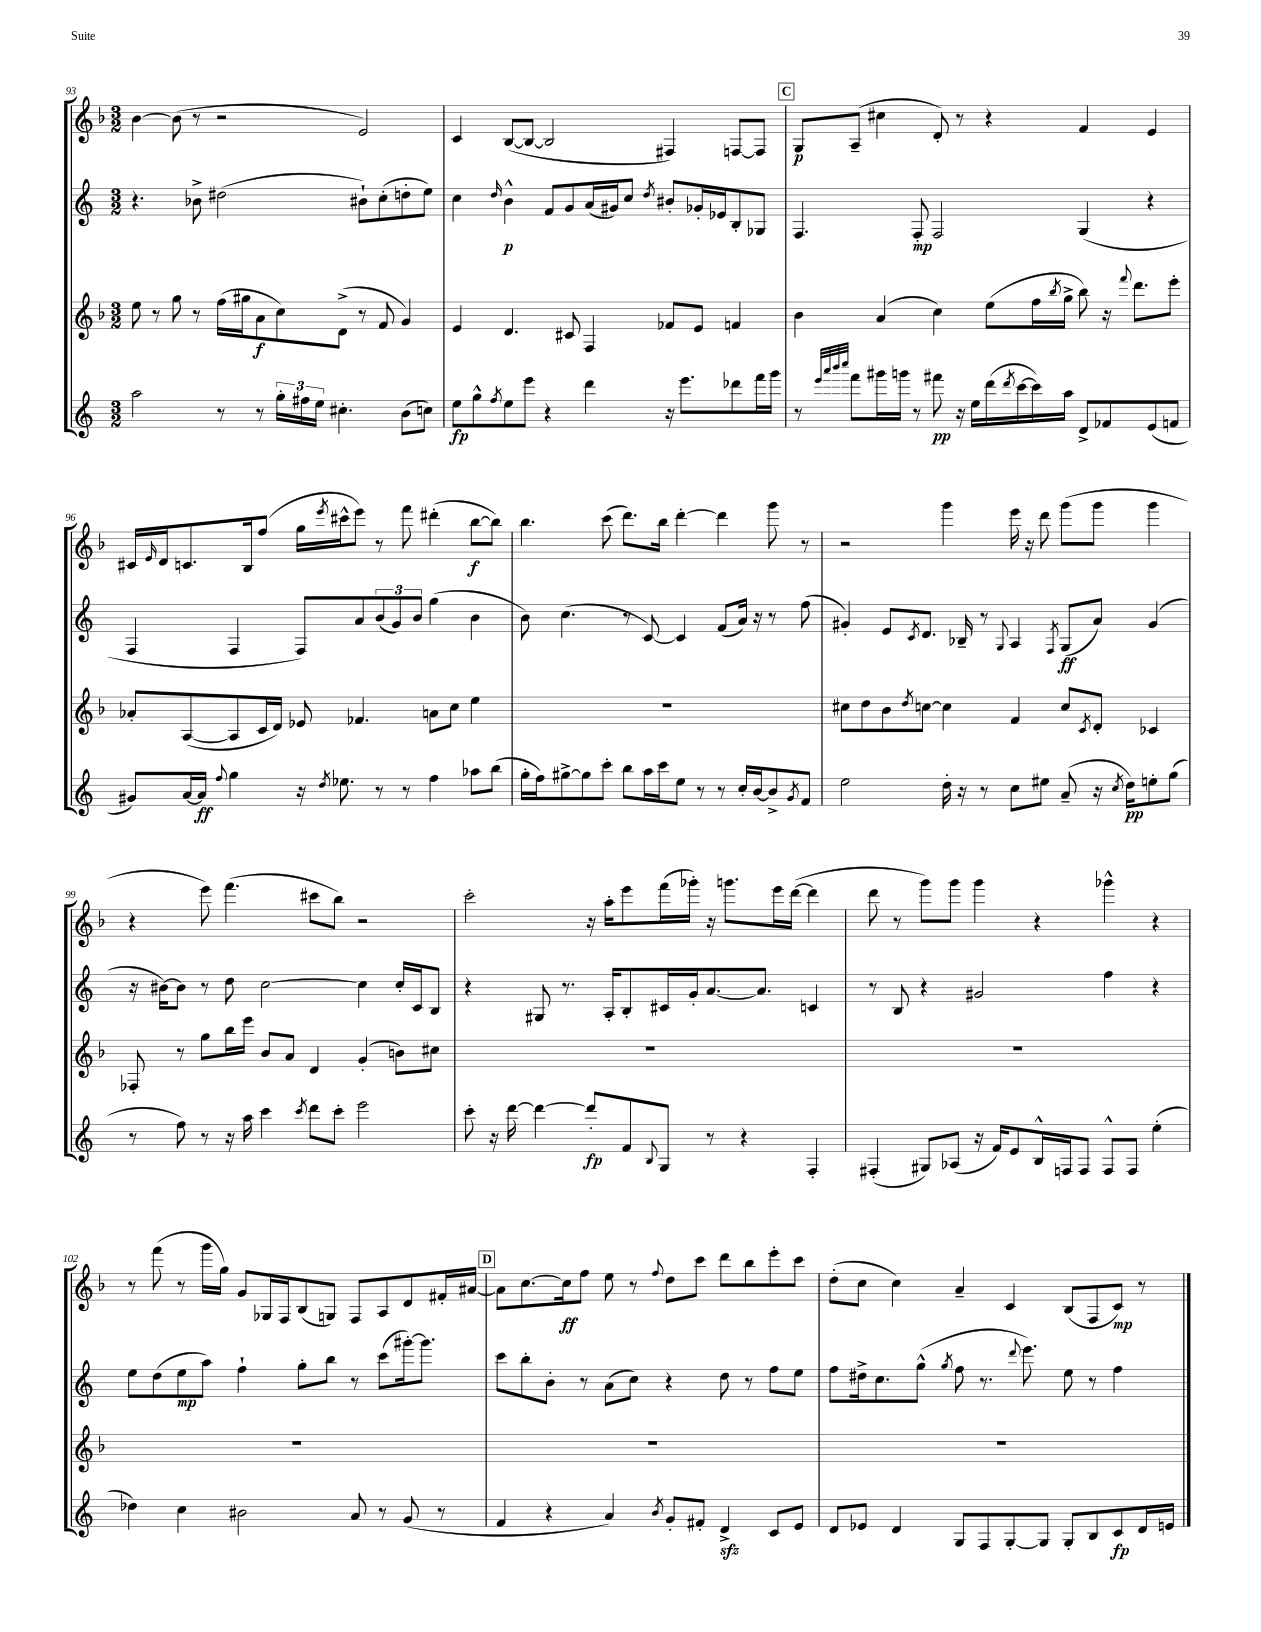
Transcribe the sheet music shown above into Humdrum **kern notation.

**kern	**dynam	**kern	**dynam	**kern	**dynam	**kern	**dynam
*part4	*part4	*part3	*part3	*part2	*part2	*part1	*part1
*staff4	*staff4	*staff3	*staff3	*staff2	*staff2	*staff1	*staff1
*clefG2	*	*clefG2	*	*clefG2	*	*clefG2	*
*k[]	*	*k[b-]	*	*k[]	*	*k[b-]	*
*M3/2	*	*M3/2	*	*M3/2	*	*M3/2	*
=93	=93	=93	=93	=93	=93	=93	=93
2aa\	.	8ee\	.	4.r	.	[4b-\	.
.	.	8r	.	.	.	.	.
.	.	8gg\	.	.	.	(8b-\]	.
.	.	8r	.	8b-X^\	.	8r	.
8r	.	(16ff\LL	.	(2dd#X\	.	2r	.
.	.	16gg#X\J	.	.	.	.	.
8r	.	8a\	f	.	.	.	.
24gg'\LL	.	8cc\)	.	.	.	.	.
24ff#X\	.	.	.	.	.	.	.
24ee\JJ	.	.	.	.	.	.	.
4.cc#X'\	.	(8d^\J	.	.	.	.	.
.	.	8r	.	8b#X`\L)	.	2e/)	.
.	.	8f/	.	(8cc'\	.	.	.
(8b\L	.	4g/)	.	8ddn'\	.	.	.
8ccn\J)	.	.	.	8ee\J)	.	.	.
=94	=94	=94	=94	=94	=94	=94	=94
8ee\L	fp	4e/	.	4cc\	.	4c/	.
8gg^^\	.	.	.	.	.	.	.
8qff/	.	.	.	16qqdd/	.	.	.
8ee\	.	4.d/	.	4b^^\	p	([8B-/L	.
8eee\J	.	.	.	.	.	8B-/J_	.
4r	.	.	.	8f/L	.	2B-/]	.
.	.	8c#X/	.	8g/	.	.	.
4ddd\	.	4F/	.	(16a/L	.	.	.
.	.	.	.	16g#X/J)	.	.	.
.	.	.	.	8cc/J	.	.	.
.	.	.	.	8qdd/	.	.	.
16r	.	8f-X/L	.	8b#X'/L	.	4F#X/)	.
8.eee\L	.	.	.	.	.	.	.
.	.	8e/J	.	16g-X'/L	.	.	.
.	.	.	.	16e-X/J	.	.	.
8ddd-X\	.	4fn/	.	8B'/	.	[8Fn/L	.
16fff\L	.	.	.	8G-X/J	.	8F/J]	.
16ggg\JJ	.	.	.	.	.	.	.
!!LO:REH:place=s1:t=C
=95	=95	=95	=95	=95	=95	=95	=95
8r	.	4b-\	.	4.F/	.	8G/L	p
32qqeee/LLL	.	.	.	.	.	.	.
32qqaaa/	.	.	.	.	.	.	.
32qqbbb/	.	.	.	.	.	.	.
32qqcccc/JJJ	.	.	.	.	.	.	.
8fff\L	.	.	.	.	.	(8A~/J	.
16ggg#X\L	.	(4a/	.	.	.	4cc#X\	.
16gggn\JJ	.	.	.	.	.	.	.
8r	.	.	.	8F'/	mp	.	.
8fff#X\	pp	4cc\)	.	2F/	.	8d'/)	.
16r	.	.	.	.	.	8r	.
16ee\LL	.	.	.	.	.	.	.
(16ddd\	.	(8ee\L	.	.	.	4r	.
8qddd/	.	.	.	.	.	.	.
[16ccc\	.	.	.	.	.	.	.
16ccc\])	.	16ff\L	.	.	.	.	.
.	.	8qbb-/	.	.	.	.	.
16aa\JJ	.	16gg^\JJ	.	.	.	.	.
8d^/L	.	8bb-\)	.	(4G/	.	4f/	.
8f-X/	.	16r	.	.	.	.	.
.	.	8qqfff/	.	.	.	.	.
.	.	8.ddd\L	.	.	.	.	.
(8e/	.	.	.	4r	.	4e/	.
8fn/J	.	8eee'\J	.	.	.	.	.
!!LO:LB:g=z
=96	=96	=96	=96	=96	=96	=96	=96
8g#X/L)	.	8a-X'/L	.	4F/	.	16c#X/LL	.
.	.	.	.	.	.	16qqe/	.
.	.	.	.	.	.	16d/J	.
[16a/L	.	([8A/	.	.	.	8.cn/	.
16a/JJ]	ff	.	.	.	.	.	.
8qqff/	.	.	.	.	.	.	.
4gg\	.	8A/]	.	4F/	.	.	.
.	.	.	.	.	.	16B-/k	.
.	.	16c/L	.	.	.	(8ff/J	.
.	.	16d/JJ)	.	.	.	.	.
16r	.	8e-X/	.	8F/L)	.	16gg\LL	.
8qdd/	.	.	.	.	.	8qeee/	.
8.ee-X\	.	.	.	.	.	16ccc#X^^\J	.
.	.	4.f-X/	.	8a/	.	8eee\J)	.
8r	.	.	.	(12b/	.	8r	.
.	.	.	.	12g/)	.	.	.
8r	.	.	.	.	.	8fff\	.
.	.	.	.	12b/J	.	.	.
4ff\	.	8an\L	.	(4gg\	.	(4ddd#X'\	.
.	.	8cc\J	.	.	.	.	.
8aa-X\L	.	4ee\	.	4b\	.	[8bb-\L	f
(8bb\J	.	.	.	.	.	8bb-\J])	.
=97	=97	=97	=97	=97	=97	=97	=97
16gg'\LL	.	1.r	.	8b\)	.	4.bb-\	.
16ff\J)	.	.	.	.	.	.	.
[8gg#X^\	.	.	.	(4.cc\	.	.	.
8gg#\]	.	.	.	.	.	.	.
8ccc'\J	.	.	.	.	.	(8ccc\	.
8bb\L	.	.	.	8r	.	8.ddd\L)	.
16aa\L	.	.	.	[8c/)	.	.	.
16ccc\J	.	.	.	.	.	16bb-\Jk	.
8ee\J	.	.	.	4c/]	.	[4ddd'\	.
8r	.	.	.	.	.	.	.
8r	.	.	.	(8f/L	.	4ddd\]	.
16cc'/LL	.	.	.	16a/Jk)	.	.	.
[16b/J	.	.	.	16r	.	.	.
8b^/]	.	.	.	8r	.	8ggg\	.
8qg/	.	.	.	.	.	.	.
8f/J	.	.	.	(8ff\	.	8r	.
=98	=98	=98	=98	=98	=98	=98	=98
2ee\	.	8cc#X\L	.	4g#X'/)	.	2r	.
.	.	8dd\	.	.	.	.	.
.	.	8b-\	.	8e/L	.	.	.
.	.	8qdd/	.	8qc/	.	.	.
.	.	[8ccn\J	.	8.d/J	.	.	.
16dd'\	.	4cc\]	.	.	.	4ggg\	.
16r	.	.	.	16B-X~/	.	.	.
8r	.	.	.	8r	.	.	.
.	.	.	.	8qqG/	.	.	.
8cc\L	.	4f/	.	4A/	.	16eee\	.
.	.	.	.	.	.	16r	.
8ee#X\J	.	.	.	.	.	8ddd\	.
.	.	.	.	8qF/	.	.	.
(8a~/	.	8cc/L	.	(8G/L	ff	(8ggg\L	.
.	.	8qc/	.	.	.	.	.
16r	.	8d'/J	.	8a/J)	.	8ggg\J	.
8qcc/	.	.	.	.	.	.	.
16dd\KL)	pp	.	.	.	.	.	.
8een'\	.	4c-X/	.	(4g#/	.	4ggg\	.
(8gg\J	.	.	.	.	.	.	.
!!LO:LB:g=z
=99	=99	=99	=99	=99	=99	=99	=99
8r	.	8F-X'/	.	16r	.	4r	.
.	.	.	.	[16b#X\KL)	.	.	.
8ff\)	.	8r	.	8b#\J]	.	.	.
8r	.	8gg\L	.	8r	.	8eee\)	.
16r	.	16bb-\L	.	8dd\	.	(4.fff\	.
16aa\	.	16eee\JJ	.	.	.	.	.
4ccc\	.	8b-/L	.	[2cc\	.	.	.
.	.	8a/J	.	.	.	.	.
8qccc/	.	.	.	.	.	.	.
8ddd\L	.	4d/	.	.	.	8ccc#X\L	.
8ccc'\J	.	.	.	.	.	8bb-\J)	.
2eee\	.	(4g'/	.	4cc\]	.	2r	.
.	.	8bn\L)	.	16cc'/LL	.	.	.
.	.	.	.	16c/J	.	.	.
.	.	8cc#X\J	.	8B/J	.	.	.
=100	=100	=100	=100	=100	=100	=100	=100
8ccc'\	.	1.r	.	4r	.	2ccc'\	.
16r	.	.	.	.	.	.	.
[16ddd\	.	.	.	.	.	.	.
4ddd\_	.	.	.	8G#X/	.	.	.
.	.	.	.	8.r	.	.	.
8ddd'/L]	fp	.	.	.	.	16r	.
.	.	.	.	16A'/KL	.	16aa'\KL	.
8f/	.	.	.	8B'/	.	8eee\	.
8qqB/	.	.	.	.	.	.	.
8G/J	.	.	.	16c#X/L	.	(16fff\L	.
.	.	.	.	16g'/J	.	16ggg-X'\JJ)	.
8r	.	.	.	[8.a/	.	16r	.
.	.	.	.	.	.	8.gggn\L	.
4r	.	.	.	.	.	.	.
.	.	.	.	8.a/J]	.	.	.
.	.	.	.	.	.	16eee\L	.
.	.	.	.	.	.	([16ddd\JJ	.
4F'/	.	.	.	4cn/	.	4ddd\]	.
=101	=101	=101	=101	=101	=101	=101	=101
(4F#X'/	.	1.r	.	8r	.	8ddd\	.
.	.	.	.	8B/	.	8r	.
8G#X/L)	.	.	.	4r	.	8ggg\L)	.
(8A-X/J	.	.	.	.	.	8ggg\J	.
16r	.	.	.	2g#X/	.	4ggg\	.
16f/KL)	.	.	.	.	.	.	.
8e/	.	.	.	.	.	.	.
16B^^/L	.	.	.	.	.	4r	.
16Fn/J	.	.	.	.	.	.	.
8F/J	.	.	.	.	.	.	.
8F^^/L	.	.	.	4ff\	.	4ggg-X^^\	.
8F/J	.	.	.	.	.	.	.
(4ee'\	.	.	.	4r	.	4r	.
!!LO:LB:g=z
=102	=102	=102	=102	=102	=102	=102	=102
4dd-X\)	.	1.r	.	8ee\L	.	8r	.
.	.	.	.	(8dd\	.	(8fff\	.
4cc\	.	.	.	8ee\	mp	8r	.
.	.	.	.	8aa\J)	.	16ggg\LL	.
.	.	.	.	.	.	16gg\JJ)	.
2b#X\	.	.	.	4ff`\	.	8g/L	.
.	.	.	.	.	.	16G-X/L	.
.	.	.	.	.	.	16F/J	.
.	.	.	.	8gg'\L	.	(8B-/	.
.	.	.	.	8bb\J	.	8Gn/J)	.
8a/	.	.	.	8r	.	8F/L	.
8r	.	.	.	(8ccc\L	.	8A/	.
(8g/	.	.	.	[16ggg#X'\k)	.	8d/	.
.	.	.	.	8.ggg#\J]	.	.	.
8r	.	.	.	.	.	16f#X'/L	.
.	.	.	.	.	.	[16a#X/JJ	.
!!LO:REH:place=s1:t=D
=103	=103	=103	=103	=103	=103	=103	=103
4f/	.	1.r	.	8ccc\L	.	8a#\L]	.
.	.	.	.	8bb'\	.	[8.cc\	.
4r	.	.	.	8b'\J	.	.	.
.	.	.	.	.	.	16cc\k]	ff
.	.	.	.	8r	.	8ff\J	.
4a/)	.	.	.	(8a\L	.	8ee\	.
.	.	.	.	8cc\J)	.	8r	.
8qb/	.	.	.	.	.	8qqff/	.
8g'/L	.	.	.	4r	.	8dd\L	.
8f#X'/J	.	.	.	.	.	8ccc\J	.
4dzz^/	.	.	.	8dd\	.	8ddd\L	.
.	.	.	.	8r	.	8bb-\	.
8c/L	.	.	.	8ff\L	.	8eee'\	.
8e/J	.	.	.	8ee\J	.	8ccc\J	.
=104	=104	=104	=104	=104	=104	=104	=104
8d/L	.	1.r	.	8ff\L	.	(8dd'\L	.
8e-X/J	.	.	.	16dd#X^\k	.	8cc\J	.
.	.	.	.	8.cc\	.	.	.
4d/	.	.	.	.	.	4cc\)	.
.	.	.	.	(8gg^^\J	.	.	.
.	.	.	.	8qgg/	.	.	.
8G/L	.	.	.	8ff\	.	4a~/	.
8F/	.	.	.	8.r	.	.	.
[8G'/	.	.	.	.	.	4c/	.
.	.	.	.	8qqddd/	.	.	.
.	.	.	.	8.eee\)	.	.	.
8G/J]	.	.	.	.	.	.	.
8G'/L	.	.	.	8ee\	.	(8B-/L	.
8B/	.	.	.	8r	.	8F/	.
8c/	fp	.	.	4ff\	.	8c/J)	mp
16d/L	.	.	.	.	.	8r	.
16en/JJ	.	.	.	.	.	.	.
==	==	==	==	==	==	==	==
*-	*-	*-	*-	*-	*-	*-	*-
